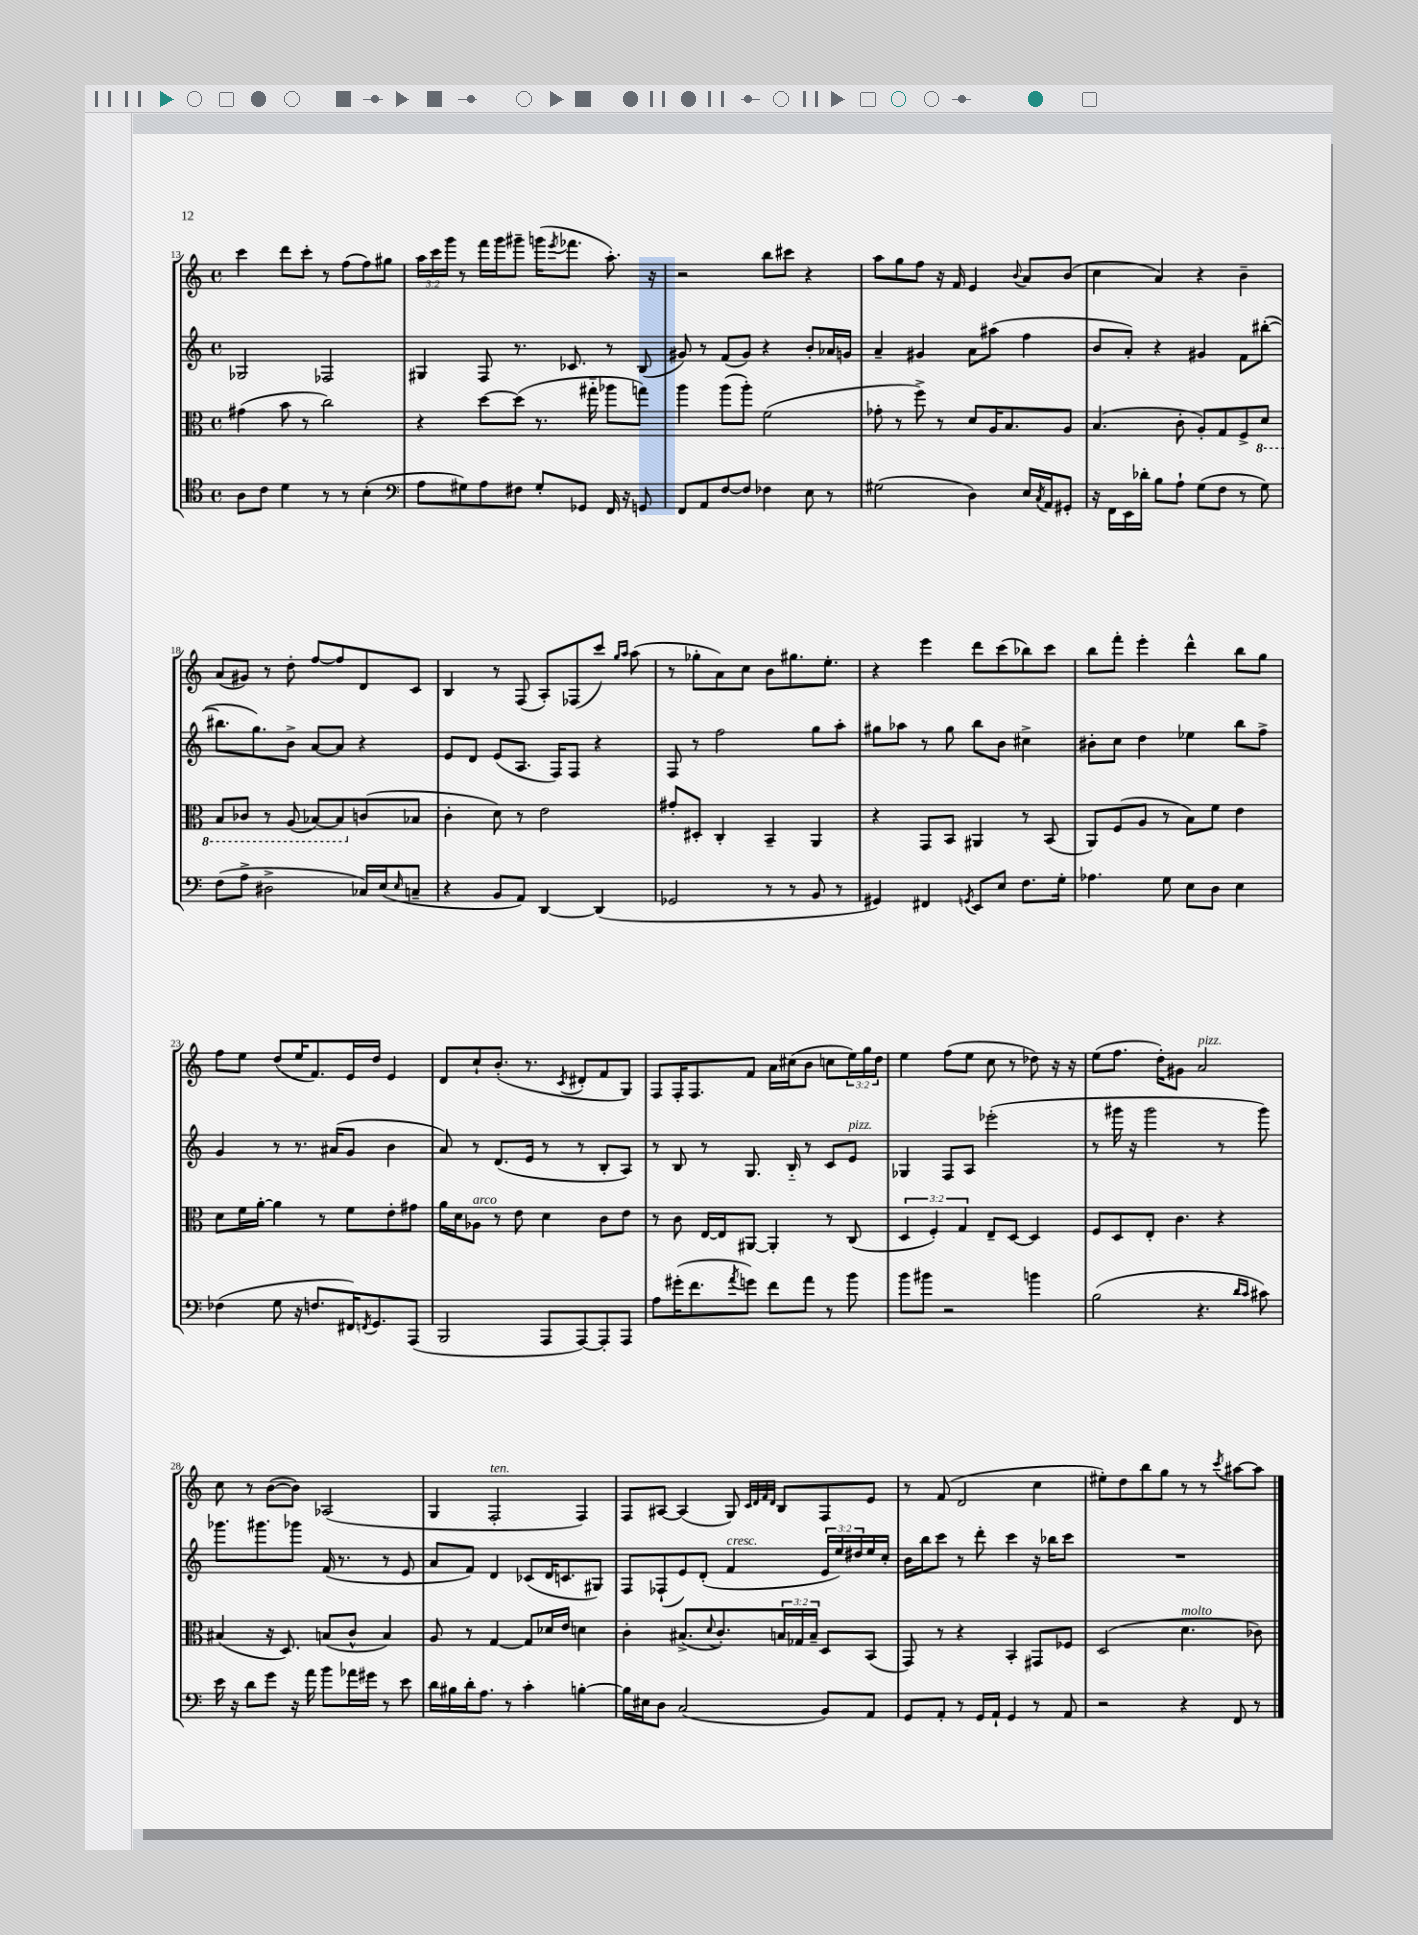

**kern	**kern	**kern	**kern
*part4	*part3	*part2	*part1
*staff4	*staff3	*staff2	*staff1
*clefC4	*clefC3	*clefG2	*clefG2
*k[]	*k[]	*k[]	*k[]
*M4/4	*M4/4	*M4/4	*M4/4
*met(c)	*met(c)	*met(c)	*met(c)
=13	=13	=13	=13
8A\L	(4g#X\	2G-X/	4ccc\
8c\J	.	.	.
4d\	8b\	.	8ddd\L
.	8r	.	8ccc'\J
8r	2cc\)	2F-X/	8r
8r	.	.	(8ff\L
(4B'\	.	.	8ff\)
.	.	.	8gg#X\J
=14	=14	=14	=14
*clefF4	*	*	*
8A\L	4r	4G#X/	24aa\LL
.	.	.	24ccc\
.	.	.	24ggg\JJ
8G#X\)	.	.	8r
8A\	[8dd\L	8F/	16fff\LL
.	.	.	16ggg\J
8F#X\J	(8dd\J]	8.r	8ggg#X~\J
8G#'/L	8.r	.	(16gggn\KL
.	.	.	8qeee/
.	.	8.c-X/	8.fff-X\J
8GG-X/J	.	.	.
.	16gg#X\	.	.
16FF/	8aa-X\L	8r	8.aa'\)
16r	.	.	.
8GGn/	8ggn\J)	(8B/	.
.	.	.	16r
=15	=15	=15	=15
8FF/L	4aa\	8g#X/)	2r
8AA/	.	8r	.
[8F/	(8aa\L	(8f/L	.
8F/J]	8aa'\J)	8g#/J)	.
4F-X\	(2f\	4r	8bb\L
.	.	.	8ccc#X\J
8E\	.	8b'/L	4r
8r	.	16a-X/L	.
.	.	16gn/JJ	.
=16	=16	=16	=16
(2G#X\	8g-X'\	4a~/	8aa\L
.	8r	.	8gg\
.	8ff^\)	4g#X/	8ff\J
.	8r	.	16r
.	.	.	16f/
4D\)	8d/L	8a\L	4e/
.	16A/K	(8aa#X\J	.
.	8.B/	.	.
.	.	.	8qqb/
16E/LL	.	4ff\	8a/L
8qC/	.	.	.
16AA/J	.	.	.
8GG#X'/J	8A/J	.	(8b/J
=17	=17	=17	=17
16r	(4.B/	8b/L	4cc\
16FF\LL	.	.	.
16EE\	.	8a'/J)	.
16d-X'\JJ	.	.	.
8B\L	.	4r	4a/)
8A`\J	8c'\	.	.
(8G\L	8A'/L)	4g#X/	4r
8F\J	8G/	.	.
8r	8F^/	8f\L	4b~\
*	*8ba	*	*
8G\)	8D/J	([8bb#X'\J	.
!!LO:LB:g=z
=18	=18	=18	=18
(8F\L	8BB/L	8.bb#X\L]	(8a/L
8A^\J	8C-X/J	.	8g#X/J)
.	.	8.gg\)	.
2D#X^\	8r	.	8r
.	(8AA/	8b^\J	8dd'\
.	[8BB-X/L)	[8a/L	[8ff/L
.	8BB-/]	8a/J]	8ff/]
*	*X8ba	*	*
16C-X/LL)	(8cn/	4r	8d/
(16E/J	.	.	.
16qqE/	.	.	.
8Cn~/J	8B-X/J	.	8c/J
=19	=19	=19	=19
4r	4c'\	8e/L	4B/
.	.	8d/J	.
8BB/L	8d\)	(8e/L	8r
8AA/J)	8r	8.A/J	(8F/
[4DD/	2e\	.	8A'/L)
.	.	16F/KL)	.
.	.	8F/J	(8F-X/
(4DD/]	.	4r	8ccc/J)
.	.	.	16qqgg/LL
.	.	.	16qqaa/JJ
.	.	.	(8aa\
=20	=20	=20	=20
2GG-X/	8g#X'/L	8F/	8r
.	8D#X'/J	8r	8gg-X'\L
.	4C'/	2ff\	8a\)
.	.	.	8cc\J
8r	4BB~/	.	8b\L
8r	.	.	8.gg#X\
8BB/	4AA/	8gg\L	.
.	.	.	8.ee'\J
8r	.	8aa'\J	.
=21	=21	=21	=21
4GG#X/)	4r	8gg#X\L	4r
.	.	8aa-X\J	.
4FF#X/	8GG/L	8r	4eee\
.	8BB/J	8gg#\	.
8qGGn/	.	.	.
8EE/L	4AA#X/	8bb\L	8ddd\L
8E/J	.	8b\J	(8ccc\
8.F\L	8r	4cc#X^\	8bb-X\)
.	(8BB/	.	8ccc\J
16G'\Jk	.	.	.
=22	=22	=22	=22
4.A-X\	8AA/L)	8b#X'\L	8bb\L
.	(8F/	8cc\J	8fff'\J
.	8A/J	4dd\	4eee'\
8G\	8r	.	.
8E\L	8B\L)	4ee-X\	4ddd^^\
8D\J	8f\J	.	.
4E\	4e\	8bb\L	8bb\L
.	.	8ff^\J	8gg\J
!!LO:LB:g=z
=23	=23	=23	=23
(4F-X\	8d\L	4g/	8ff\L
.	16f\L	.	8ee\J
.	[16a'\JJ	.	.
8G\	4a\]	8r	(8dd/L
16r	.	8.r	16ee/K
8.Fn/L	.	.	8.f/)
.	8r	.	.
.	.	(16a#X/KL	.
16FF#X/K)	8f\L	8g/J	16e/L
8qFFn/	.	.	.
8.GG/	.	.	16dd/JJ
.	8e'\	4b\	4e/
(8AAA/J	8g#X\J	.	.
=24	=24	=24	=24
2BBB/	16a\LL	8a/)	8d/L
.	16d\J	.	.
!	!LO:TX:a:i:t=arco	!	!
.	8A-X\J	8r	8cc`/
.	8r	(8.d/L	(8.b'/J
.	8e\	.	.
.	.	16e/Jk	8.r
8AAA/L	4d\	8r	.
.	.	.	8qc/
[8AAA/)	.	8r	8d#X'/L
8AAA'/]	8c\L	8B'/L	8f/
8AAA/J	8e\J	8A/J)	8G/J)
=25	=25	=25	=25
8A\L	8r	8r	8F/L
(16g#X'\K	8c\	8B/	16F'/K
8.f\	.	.	8.F/
.	[16E/LL	8r	.
.	16E/J]	.	.
8qa/	.	.	.
8gn\J)	[8AA#X/J	8.G/	8f/J
8f\L	4AA#'/]	.	16a\LL
.	.	16B/	(16cc#X\J
8a\J	.	8r	8b\J
8r	8r	8c/L	8ccn\L
!	!	!LO:TX:a:i:t=pizz.	!
8b\	(8C/	8e/J	24ee\L)
.	.	.	24gg\
.	.	.	24dd\JJ
=26	=26	=26	=26
8b\L	6D/	4G-X/	4ee\
8b#X\J	.	.	.
.	6F'/)	.	.
2r	.	8F/L	(8ff\L
.	6G/	.	.
.	.	8A/J	8ee\J
.	8E~/L	(2eee-X'\	8cc\
.	[8D/J	.	8r
4bn\	4D/]	.	8dd-X\)
.	.	.	16r
.	.	.	16r
=27	=27	=27	=27
(2B\	8F/L	8r	(8ee\L
.	8D/	16ggg#X\	8.ff\J
.	.	16r	.
.	8E'/J	2ggg#\	.
.	.	.	16dd'\KL)
.	4.c\	.	8g#X\J
!	!	!	!LO:TX:a:i:t=pizz.
4.r	.	.	2a/
.	4r	8r	.
16qqd/LL	.	.	.
16qqc/JJ	.	.	.
8c#X\)	.	8ggg#\)	.
!!LO:LB:g=z
=28	=28	=28	=28
16e\	(4B#X/	8.ggg-X\L	8cc\
16r	.	.	.
8d\L	.	.	8r
.	.	8.ggg#X\	.
8g\J	16r	.	([8b\L
.	8.D/)	.	.
16r	.	8ggg-X\J	8b\J])
16a\	.	.	.
8b\L	(8Bn/L	(16f/	(2A-X/
.	.	8.r	.
16a-X\L	8c^^/J	.	.
16g#X\JJ	.	.	.
8r	4B/)	8r	.
8e\	.	8e/	.
=29	=29	=29	=29
16d\LL	8A/	8a/L	4G/
16B#X\	.	.	.
16d'\J	8r	8f/J)	.
8.A\J	.	.	.
!	!	!	!LO:TX:a:i:t=ten.
.	[4G/	4d/	2F'/
8r	.	.	.
4c'\	8G/L]	(8c-X/L	.
.	16d-X/L	16d/K	.
.	16e/JJ	8.cn/	.
[4Bn'\	4dn\	.	4F/)
.	.	8G#X/J)	.
=30	=30	=30	=30
16B\LL]	4c'\	8F/L	8F/L
16E#X\J	.	.	.
8D\J	.	(8F-X`/	[8A#X/J
(2C/	(8.B#X^/L	8e/)	(4A#/]
.	.	(8d'/J	.
.	8qqd/	.	.
.	8.c'/)	.	.
!	!	!LO:TX:a:i:t=cresc.	!
.	.	4f/	8G/)
.	.	.	32qqc/LLL
.	.	.	32qqd/
.	.	.	32qqf/
.	.	.	32qqd/JJJ
.	24Bn/L	.	8B/L
.	24G-X/	.	.
.	24B~/JJ	.	.
8BB/L)	8D/L	24e/LL	8F/
.	.	24ee/)	.
.	.	24dd#X/	.
8AA/J	(8BB/J	16ee/	8e/J
.	.	16cc'/JJ	.
=31	=31	=31	=31
8GG/L	8GG/)	16b\LL	8r
.	.	16bb\J	.
8AA'/J	8r	8ccc\J	(8f/
8r	4r	8r	2d/
16GG/LL	.	8ddd'\	.
16AA`/JJ	.	.	.
4GG/	4BB'/	4ccc\	.
8r	8GG#X/L	16r	4cc\
.	.	16bb-X\KL	.
8AA/	8F-X/J	8ccc\J	.
=32	=32	=32	=32
2r	(2D/	1r	8ee#X'\L)
.	.	.	8dd\
.	.	.	8bb\
.	.	.	8gg\J
!	!LO:TX:a:i:t=molto	!	!
4r	4.d\	.	8r
.	.	.	8r
.	.	.	8qccc/
8FF/	.	.	[8aa#X\L
8r	8c-X\)	.	8aa#\J]
==	==	==	==
*-	*-	*-	*-
